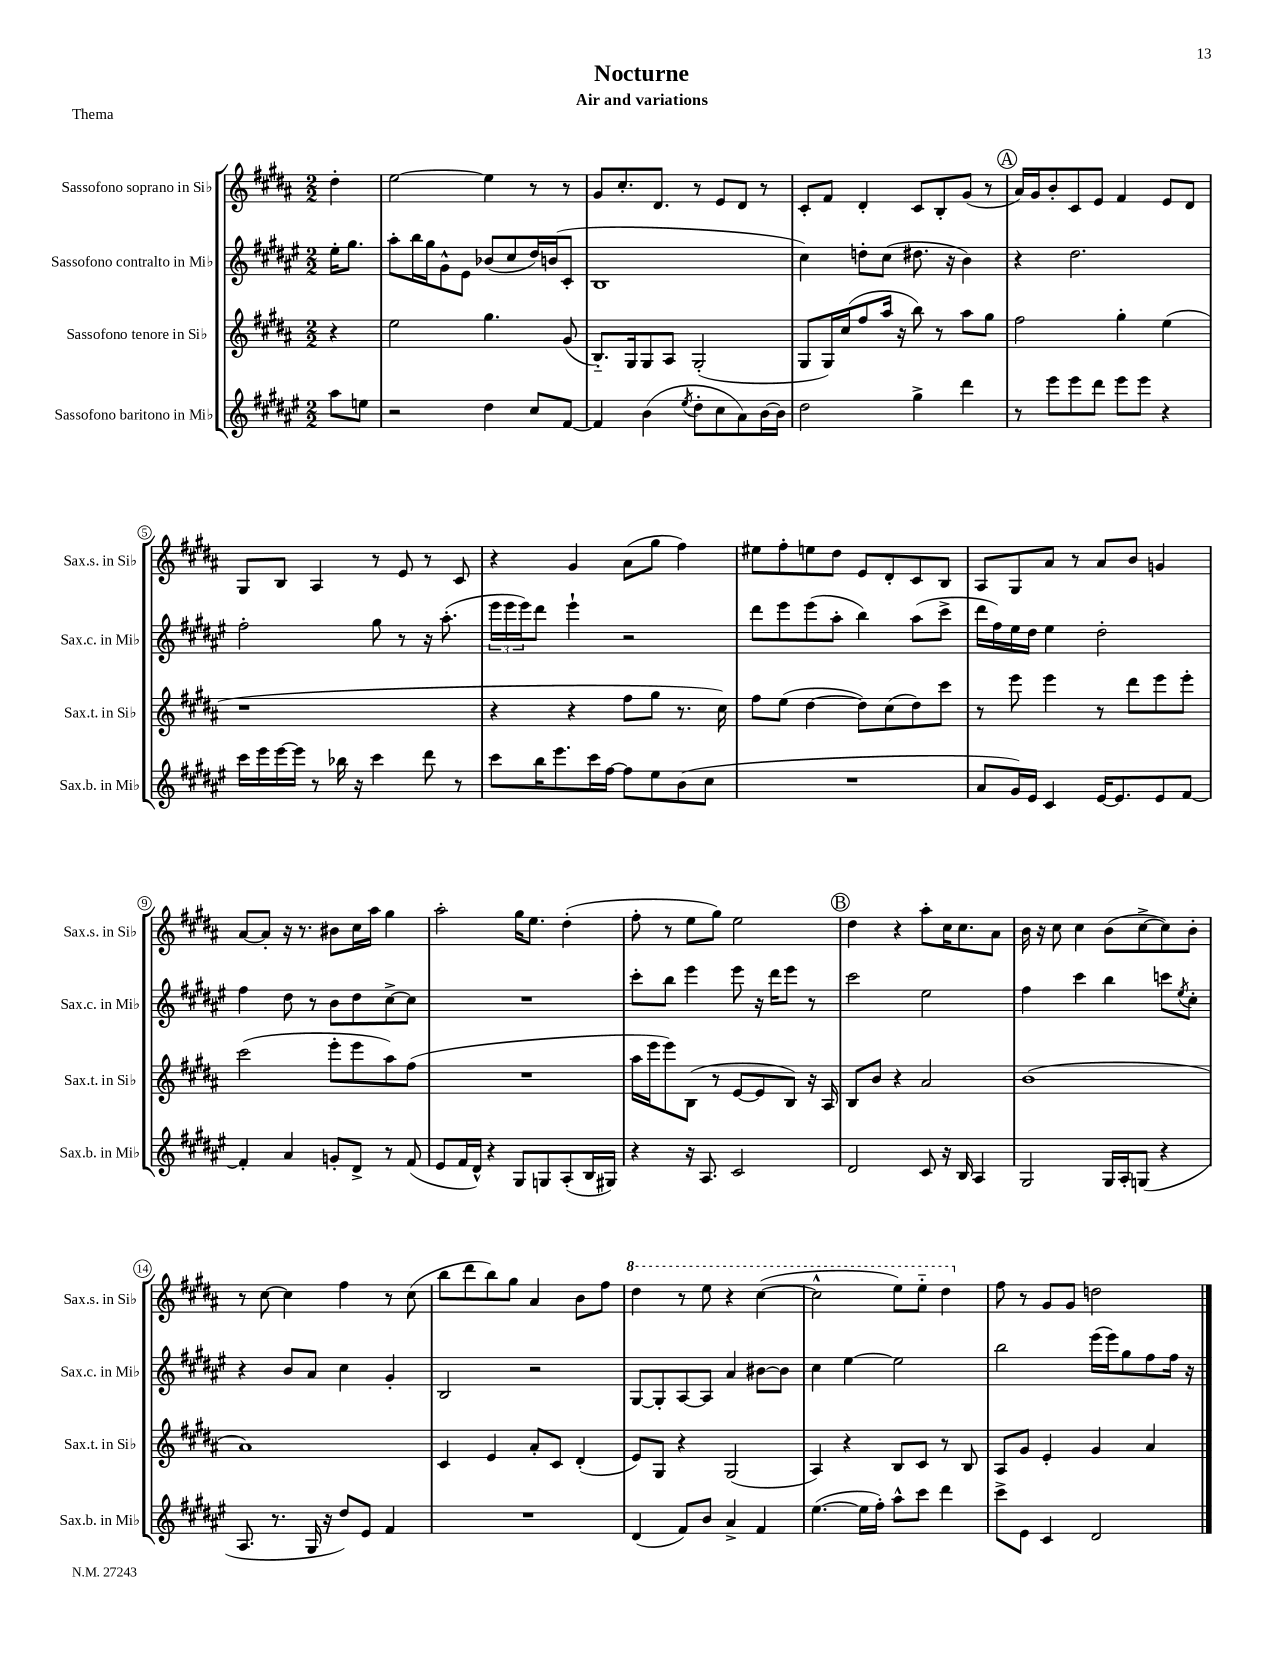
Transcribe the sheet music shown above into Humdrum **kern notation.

**kern	**kern	**kern	**kern
*staff4	*staff3	*staff2	*staff1
*clefG2	*clefG2	*clefG2	*clefG2
*k[f#c#g#d#a#e#]	*k[f#c#g#d#a#]	*k[f#c#g#d#a#e#]	*k[f#c#g#d#a#]
*M2/2	*M2/2	*M2/2	*M2/2
8aa#	4r	16ee#'	4dd#'
.	.	8.gg#	.
8ee	.	.	.
=	=	=	=
2r	2ee	8aa#'	[2ee
.	.	16bb	.
.	.	16gg#	.
.	.	8g#^^	.
.	.	8e#	.
4dd#	4.gg#	(8b-	4ee]
.	.	8cc#	.
8cc#	.	16dd#)	8r
.	.	(16b	.
[8f#	(8g#	8c#'	8r
=	=	=	=
4f#]	8.B'~)	1B	8g#
.	.	.	8.cc#'
.	16G#	.	.
(4b	8G#	.	.
.	.	.	8.d#
.	8A#	.	.
8qee#	.	.	.
8dd#'	(2G#'	.	8r
8cc#	.	.	8e
8a#)	.	.	8d#
[16b	.	.	8r
16b]	.	.	.
=	=	=	=
2dd#	8G#	4cc#)	8c#'
.	16G#)	.	8f#
.	(16cc#	.	.
.	8ff#	8dd'	4d#'
.	16aa#	(8cc#	.
.	16r	.	.
4gg#^	8bb)	8.dd#	8c#
.	8r	.	8B'
.	.	16r	.
4ddd#	8aa#	4b)	(8g#
.	8gg#	.	8r
=	=	=	=
8r	2ff#	4r	16a#)
.	.	.	16g#
8eee#	.	.	8b'
8eee#	.	2.dd#	8c#
8ddd#	.	.	8e
8eee#	4gg#'	.	4f#
8eee#	.	.	.
4r	(4ee	.	8e
.	.	.	8d#
=	=	=	=
16ccc#	1r	2ff#'	8G#
16eee#	.	.	.
[16eee#	.	.	8B
16eee#]	.	.	.
8r	.	.	4A#
16bb-	.	.	.
16r	.	.	.
4ccc#	.	8gg#	8r
.	.	8r	8e
8ddd#	.	16r	8r
.	.	(8.aa#'	.
8r	.	.	8c#
=	=	=	=
8ccc#	4r	24eee#	4r
.	.	24eee#	.
.	.	24eee#)	.
16bb	.	8ddd#	.
8.eee#	.	.	.
.	4r	4eee#`	4g#
16ccc#	.	.	.
[16ff#	.	.	.
8ff#]	8ff#	2r	(8a#
8ee#	8gg#	.	8gg#
(8b	8.r	.	4ff#)
8cc#	.	.	.
.	16cc#)	.	.
=	=	=	=
1r	8ff#	8ddd#	8ee#
.	(8ee	8eee#	8ff#'
.	[4dd#	(8eee#	8ee
.	.	8aa#'	8dd#
.	8dd#])	4bb)	8e
.	(8cc#	.	8d#'
.	8dd#)	(8aa#	8c#
.	8ccc#	8ccc#^	8B
=	=	=	=
8a#	8r	16ddd#	8A#
.	.	16ff#)	.
16g#)	8eee	16ee#	8G#
16e#	.	16dd#	.
4c#	4eee	4ee#	8a#
.	.	.	8r
[16e#	8r	2dd#'	8a#
8.e#]	.	.	.
.	8ddd#	.	8b
8e#	8eee	.	4g
[8f#	8eee'	.	.
=	=	=	=
4f#']	(2ccc#	4ff#	[8a#
.	.	.	8a#']
4a#	.	8dd#	16r
.	.	.	8.r
.	.	8r	.
8g'	8eee'	8b	8b#
8d#^	8eee	8dd#	16cc#
.	.	.	16aa#
8r	8aa#)	[8cc#^	4gg#
(8f#	(8ff#	8cc#]	.
=	=	=	=
8e#	1r	1r	2aa#'
16f#	.	.	.
16d#^^)	.	.	.
4r	.	.	.
8G#	.	.	16gg#
.	.	.	8.ee
8G	.	.	.
(8A#'	.	.	(4dd#'
16B	.	.	.
16G#)	.	.	.
=	=	=	=
4r	16aa#	8ccc#'	8ff#'
.	16eee	.	.
.	8eee)	8bb	8r
16r	(8B	4eee#	8ee
8.A#	.	.	.
.	8r	.	8gg#)
2c#	[8e	8eee#	2ee
.	8e]	16r	.
.	.	16ddd#	.
.	8B)	8eee#	.
.	16r	8r	.
.	16A#	.	.
=	=	=	=
2d#	8B	2ccc#	4dd#
.	8b	.	.
.	4r	.	4r
8c#	2a#	2ee#	8aa#'
16r	.	.	16cc#
16B	.	.	8.cc#
4A#	.	.	.
.	.	.	8a#
=	=	=	=
2G#	(1b	4ff#	16b
.	.	.	16r
.	.	.	8cc#
.	.	4ccc#	4cc#
16G#	.	4bb	(8b
16A#'	.	.	.
(8G	.	.	[8cc#^
4r	.	8ccc	8cc#])
.	.	8qee#	.
.	.	8cc#'	8b'
=	=	=	=
8.A#	1a#)	4r	8r
.	.	.	[8cc#
8.r	.	.	.
.	.	8b	4cc#]
16G#	.	8a#	.
16r	.	.	.
8dd#)	.	4cc#	4ff#
8e#	.	.	.
4f#	.	4g#'	8r
.	.	.	(8cc#
=	=	=	=
1r	4c#	2B	8bb
.	.	.	8ddd#
.	4e	.	8bb)
.	.	.	8gg#
.	8a#'	2r	4a#
.	8c#	.	.
.	(4d#'	.	8b
.	.	.	8ff#
=	=	=	=
(4d#	8e)	[8G#	4ddd#
.	8G#	8G#']	.
8f#)	4r	[8A#	8r
8b	.	8A#]	8eee
4a#^	(2G#	4a#	4r
4f#	.	[8b#	([4ccc#
.	.	8b#]	.
=	=	=	=
([4.ee#	4A#)	4cc#	2ccc#^^]
.	4r	[4ee#	.
16ee#]	.	.	.
16ff#')	.	.	.
8aa#^^	8B	2ee#]	8eee)
8ccc#	8c#	.	8eee'~
4ddd#	8r	.	4ddd#
.	8B	.	.
=	=	=	=
8ccc#^	8A#	2bb	8ff#
8e#	8g#	.	8r
4c#	4e'	.	8g#
.	.	.	8g#
2d#	4g#	(16eee#	2dd
.	.	16eee#)	.
.	.	8gg#	.
.	4a#	8ff#	.
.	.	16ff#	.
.	.	16r	.
==	==	==	==
*-	*-	*-	*-
